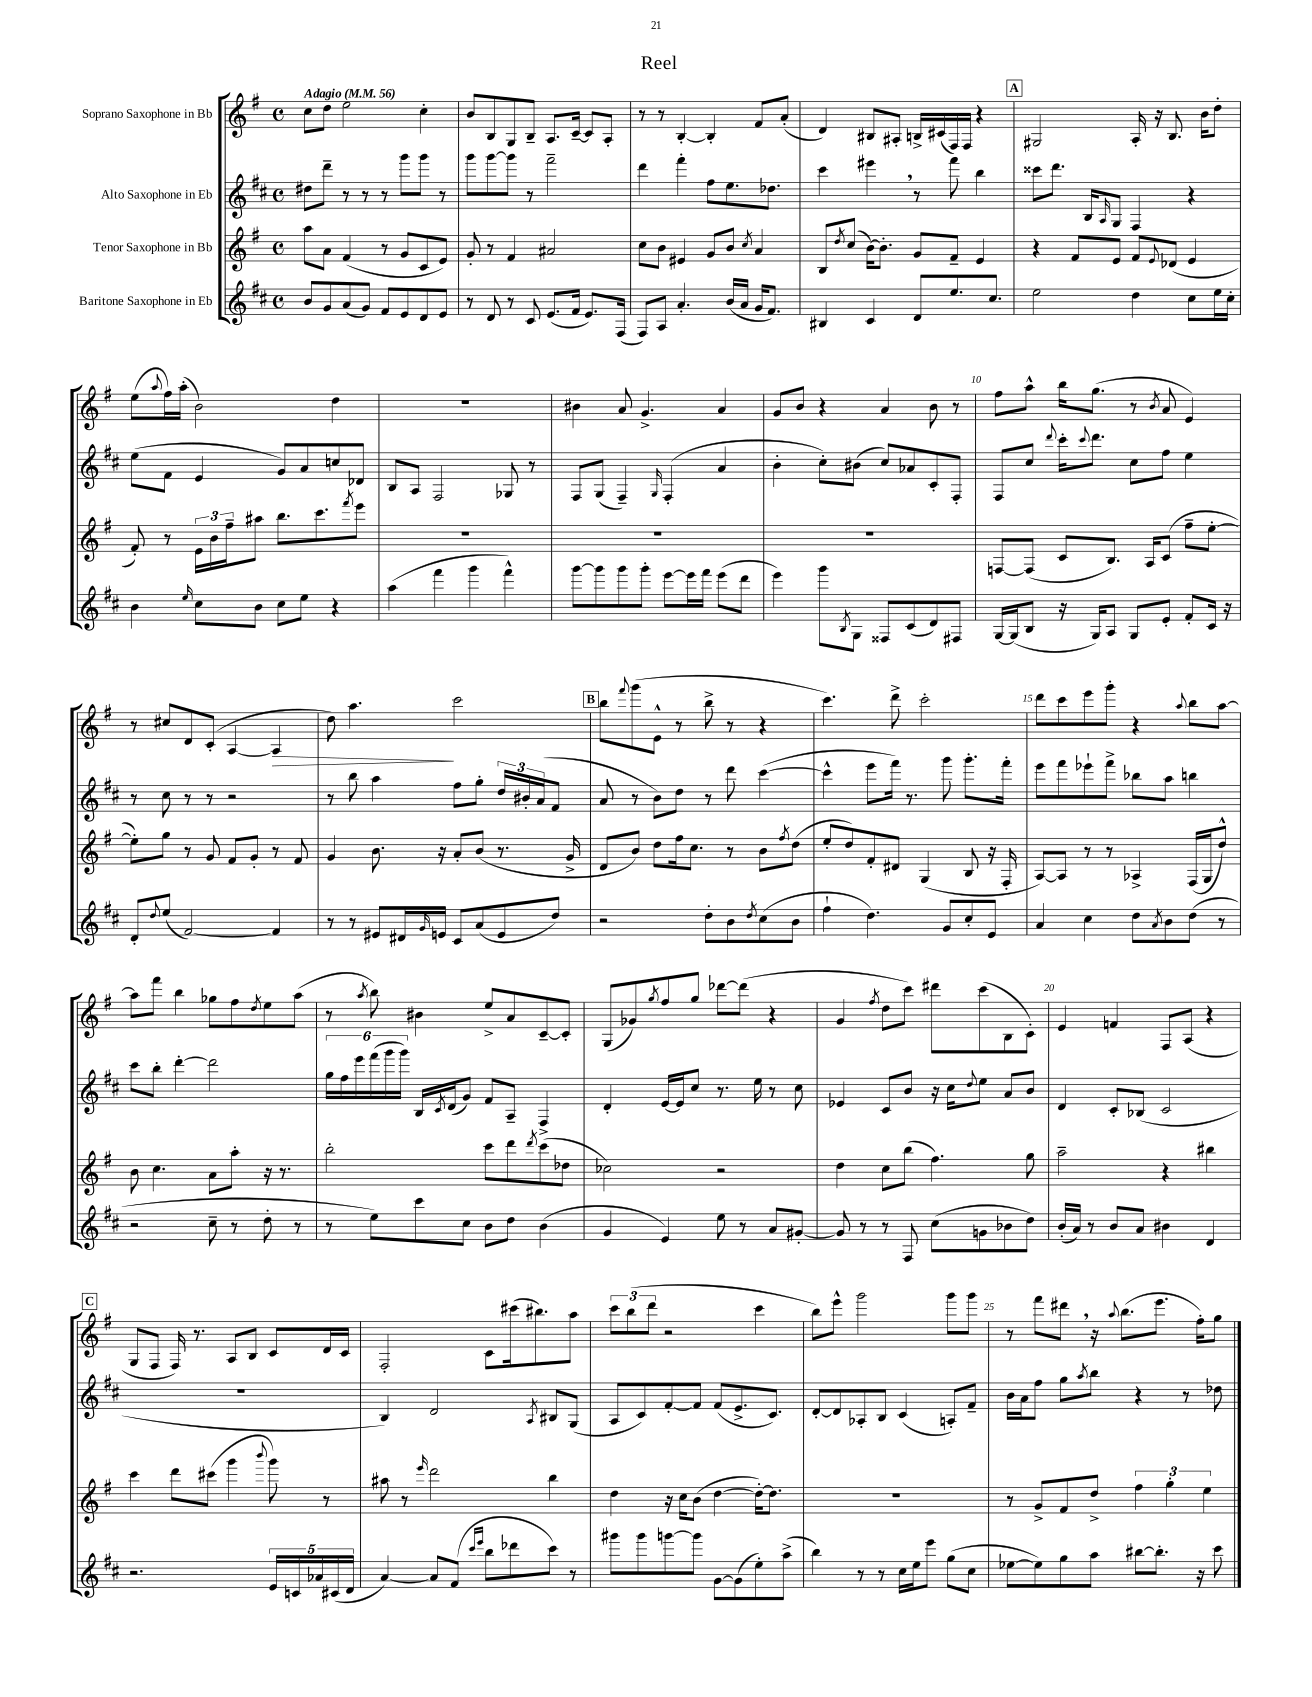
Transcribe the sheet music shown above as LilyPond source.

\header { title = "Reel" }
<<
\new StaffGroup <<
\new Staff = "s0" \with { instrumentName = "Soprano Saxophone in Bb" } {
    \clef treble \key g \major \defaultTimeSignature \time 4/4 \tempo "Adagio" 4 = 56
    c''8 d''8 e''2 c''4-. |
    b'8 b8 g8 b8-- a8. c'16~-- c'8 a8-. |
    r8 r8 b4~-. b4-. fis'8 a'8-.( |
    d'4) bis8 ais8-. b16-> cis'16( fis16) fis16 r4 |
    \mark \markup { \box "A" } gis2 a16-. r16 b8. b'16 d''8-. |
    e''8( \appoggiatura { a''8 } fis''16) a''16-.( b'2) d''4 |
    R1 |
    bis'4 a'8 g'4.-> a'4 |
    g'8 b'8 r4 a'4 b'8 r8 |
    fis''8 a''8-^ b''16 g''8.( r8 \acciaccatura { b'8 } a'8 e'4) |
    r8 cis''8 d'8 c'8-.( a4~ a4\> |
    d''8) a''4.\! c'''2 |
    \mark \markup { \box "B" } b''8 \appoggiatura { fis'''8 } g'''8( e'8-^ r8 b''8-> r8 r4 |
    c'''4.) d'''8-> c'''2-. |
    d'''8 c'''8 e'''8 g'''8-. r4 \appoggiatura { a''8 } b''8 a''8~ |
    a''8 fis'''8 b''4 ges''8 fis''8 \acciaccatura { d''8 } e''8 a''8( |
    r8 \acciaccatura { a''8 } b''8) bis'4 e''8-> a'8 c'8~-- c'8-. |
    g8( ges'8) \acciaccatura { g''8 } fis''8 g''8 des'''8~ des'''8( r4 |
    g'4 \acciaccatura { fis''8 } d''8 c'''8) dis'''8 c'''8( b8 c'8-.) |
    e'4 f'4 fis8 a8( r4 |
    \mark \markup { \box "C" } g8 fis8 fis16) r8. a8 b8 c'8 d'16 c'16 |
    fis2-. c'8 cis'''16( bis''8.) a''8 |
    \tuplet 3/2 { c'''8 b''8( d'''8 } r2 c'''4 |
    b''8) e'''8-^ g'''2 g'''8 g'''8 |
    r8 fis'''8 dis'''8 \breathe r16 \appoggiatura { a''8 } b''8.( e'''8. fis''16-.) g''8 \bar "|." |
}
\new Staff = "s1" \with { instrumentName = "Alto Saxophone in Eb" } {
    \clef treble \key d \major \defaultTimeSignature \time 4/4
    dis''8 d'''8-- r8 r8 r8 g'''8 g'''8 r8 |
    g'''8 g'''8~ g'''8 r8 fis'''2-- |
    d'''4 fis'''4-. fis''8 e''8. des''8. |
    cis'''4 eis'''4 \breathe r8 fis'''8 b''4 |
    \mark \markup { \box "A" } cisis'''8 d'''8. b16 \grace { a16 } g8 fis4 r4 |
    e''8( fis'8 e'4 g'8) a'8 c''8 des'8 |
    b8 a8 fis2 ges8 r8 |
    fis8 g8( fis4--) \grace { g16 } fis4-.( a'4 |
    b'4-. cis''8-.) bis'8( cis''8) aes'8 cis'8-. fis8-. |
    fis8 cis''8 \appoggiatura { d'''8 } cis'''16-. \appoggiatura { cis'''8 } d'''8. cis''8 fis''8 e''4 |
    r8 cis''8 r8 r8 r2 |
    r8 b''8 a''4 fis''8 g''8-. \tuplet 3/2 { d''16 bis'16-. a'16( } fis'8 |
    \mark \markup { \box "B" } a'8 r8 b'8) d''8 r8 d'''8 cis'''4~( |
    cis'''4-^ e'''8 fis'''16) r8. g'''8 g'''8.-. fis'''16-. |
    e'''8 fis'''8 ees'''8-! fis'''8-> bes''8 a''8 b''4 |
    cis'''8 b''8-. d'''4~-. d'''2 |
    \tuplet 6/4 { g''16 fis''16 e'''16 fis'''16( g'''16 g'''16) } b16 \acciaccatura { cis'8 } d'16( g'8) fis'8 a8-- fis4-> |
    d'4-. e'16~ e'16 cis''8 r8. e''16 r8 cis''8 |
    ees'4 cis'8 b'8 r16 cis''16 \appoggiatura { d''8 } e''8 a'8 b'8 |
    d'4 cis'8-. bes8( cis'2 |
    \mark \markup { \box "C" } R1 |
    b4) d'2 \acciaccatura { a8 } bis8 g8( |
    a8 cis'8) fis'8~-. fis'8 fis'8( e'8.-> cis'8.) |
    d'8~-. d'8 aes8-. b8 cis'4( a8-.) fis'8-- |
    b'16 a'16 fis''8 g''8 \acciaccatura { a''8 } b''8 r4 r8 des''8 \bar "|." |
}
\new Staff = "s2" \with { instrumentName = "Tenor Saxophone in Bb" } {
    \clef treble \key g \major \defaultTimeSignature \time 4/4
    a''8 a'8 fis'4( r8 g'8 c'8 e'8) |
    g'8-. r8 fis'4 ais'2 |
    c''8 b'8 eis'4 g'8 b'8 \acciaccatura { c''8 } a'4 |
    b8 \acciaccatura { d''8 } c''8( b'16~) b'8.-. g'8 fis'8-- e'4 |
    \mark \markup { \box "A" } r4 fis'8 e'8 fis'8 \appoggiatura { e'8 } des'8( e'4 |
    fis'8-.) r8 \tuplet 3/2 { e'16 b'16 fis''16-- } ais''8 b''8. c'''8. \acciaccatura { fis'''8 } e'''8 |
    R1 |
    R1 |
    R1 |
    f8~ f8( c'8 b8.) a16 c'8( fis''8-- e''8~-. |
    e''8-.) g''8 r8 g'8 fis'8 g'8-. r8 fis'8 |
    g'4 b'8. r16 a'8-. b'8( r8. g'16-> |
    \mark \markup { \box "B" } d'8 b'8) d''8 fis''16 c''8. r8 b'8 \acciaccatura { fis''8 } d''8( |
    e''8-. d''8) fis'8-. dis'8 g4( b8 r16 fis16-. |
    a8~) a8 r8 r8 aes4-> fis16( g16 d''8-^) |
    b'8 c''4. a'8 a''8-. r16 r8. |
    b''2-. c'''8 d'''8 \acciaccatura { d'''8 } c'''8( des''8 |
    ces''2) r2 |
    d''4 c''8 b''8( fis''4.) g''8 |
    a''2-- r4 bis''4 |
    \mark \markup { \box "C" } c'''4 d'''8 cis'''8( g'''4 \appoggiatura { b'''8 } g'''8) r8 |
    ais''8 r8 \grace { e'''16 } d'''2 b''4 |
    d''4 r16 c''16 b'8( d''4~ d''16~-.) d''8. |
    R1 |
    r8 g'8-> fis'8 d''8-> \tuplet 3/2 { fis''4 g''4-. e''4 } \bar "|." |
}
\new Staff = "s3" \with { instrumentName = "Baritone Saxophone in Eb" } {
    \clef treble \key d \major \defaultTimeSignature \time 4/4
    b'8 g'8 a'8( g'8) fis'8 e'8 d'8 e'8 |
    r8 d'8 r8 cis'8 e'8.( fis'16 e'8.) fis16( |
    fis8) a8 a'4.-. b'16( a'16 g'16 fis'8.) |
    bis4 cis'4 d'8 e''8. cis''8. |
    \mark \markup { \box "A" } e''2 d''4 cis''8 e''16 cis''16-. |
    b'4 \grace { e''16 } cis''8 b'8 cis''8 e''8 r4 |
    a''4( fis'''4 g'''4 fis'''4-^) |
    g'''8~ g'''8 g'''8 g'''8-. e'''8~ e'''16 fis'''16 e'''8( d'''8 |
    e'''4) g'''8 \acciaccatura { b8 } g8 fisis8 cis'8( d'8) fis8 |
    g16~ g16( b8 r16 g16) a8 g8 e'8-. fis'8-. cis'16 r16 |
    d'8-. \appoggiatura { d''8 } e''8( fis'2~) fis'4 |
    r8 r8 eis'8 dis'16 \grace { g'16 } e'16 cis'8 a'8( e'8 d''8) |
    \mark \markup { \box "B" } r2 d''8-. b'8 \acciaccatura { d''8 } cis''8( b'8 |
    fis''4-! d''4.) g'8 cis''8-. e'8 |
    a'4 cis''4 d''8 \acciaccatura { a'8 } b'8 d''8( r8 |
    r2 cis''8-- r8 d''8-. r8 |
    r8 e''8) cis'''8 cis''8 b'8 d''8 b'4( |
    g'4 e'4) e''8 r8 a'8 gis'8~-. |
    gis'8 r8 r8 fis8 cis''8( g'8 bes'8 d''8) |
    b'16-.( a'16) r8 b'8 a'8 bis'4 d'4 |
    \mark \markup { \box "C" } r2. \tuplet 5/4 { e'16 c'16 aes'16 cis'16( d'16 } |
    a'4~) a'8 fis'8( \grace { cis'''16 e'''16 } b''8 des'''8 cis'''8) r8 |
    gis'''8 gis'''8 g'''8~ g'''8 g'8~ g'8( e''8-.) a''8->( |
    b''4) r8 r8 cis''16 e''16 e'''8 g''8( cis''8 |
    ees''8~ ees''8) g''8 a''8 bis''8~ bis''8.-. r16 cis'''8 \bar "|." |
}
>>
>>
\layout { \context { \Score \override BarNumber.break-visibility = ##(#f #t #t) barNumberVisibility = #(every-nth-bar-number-visible 5) } }
